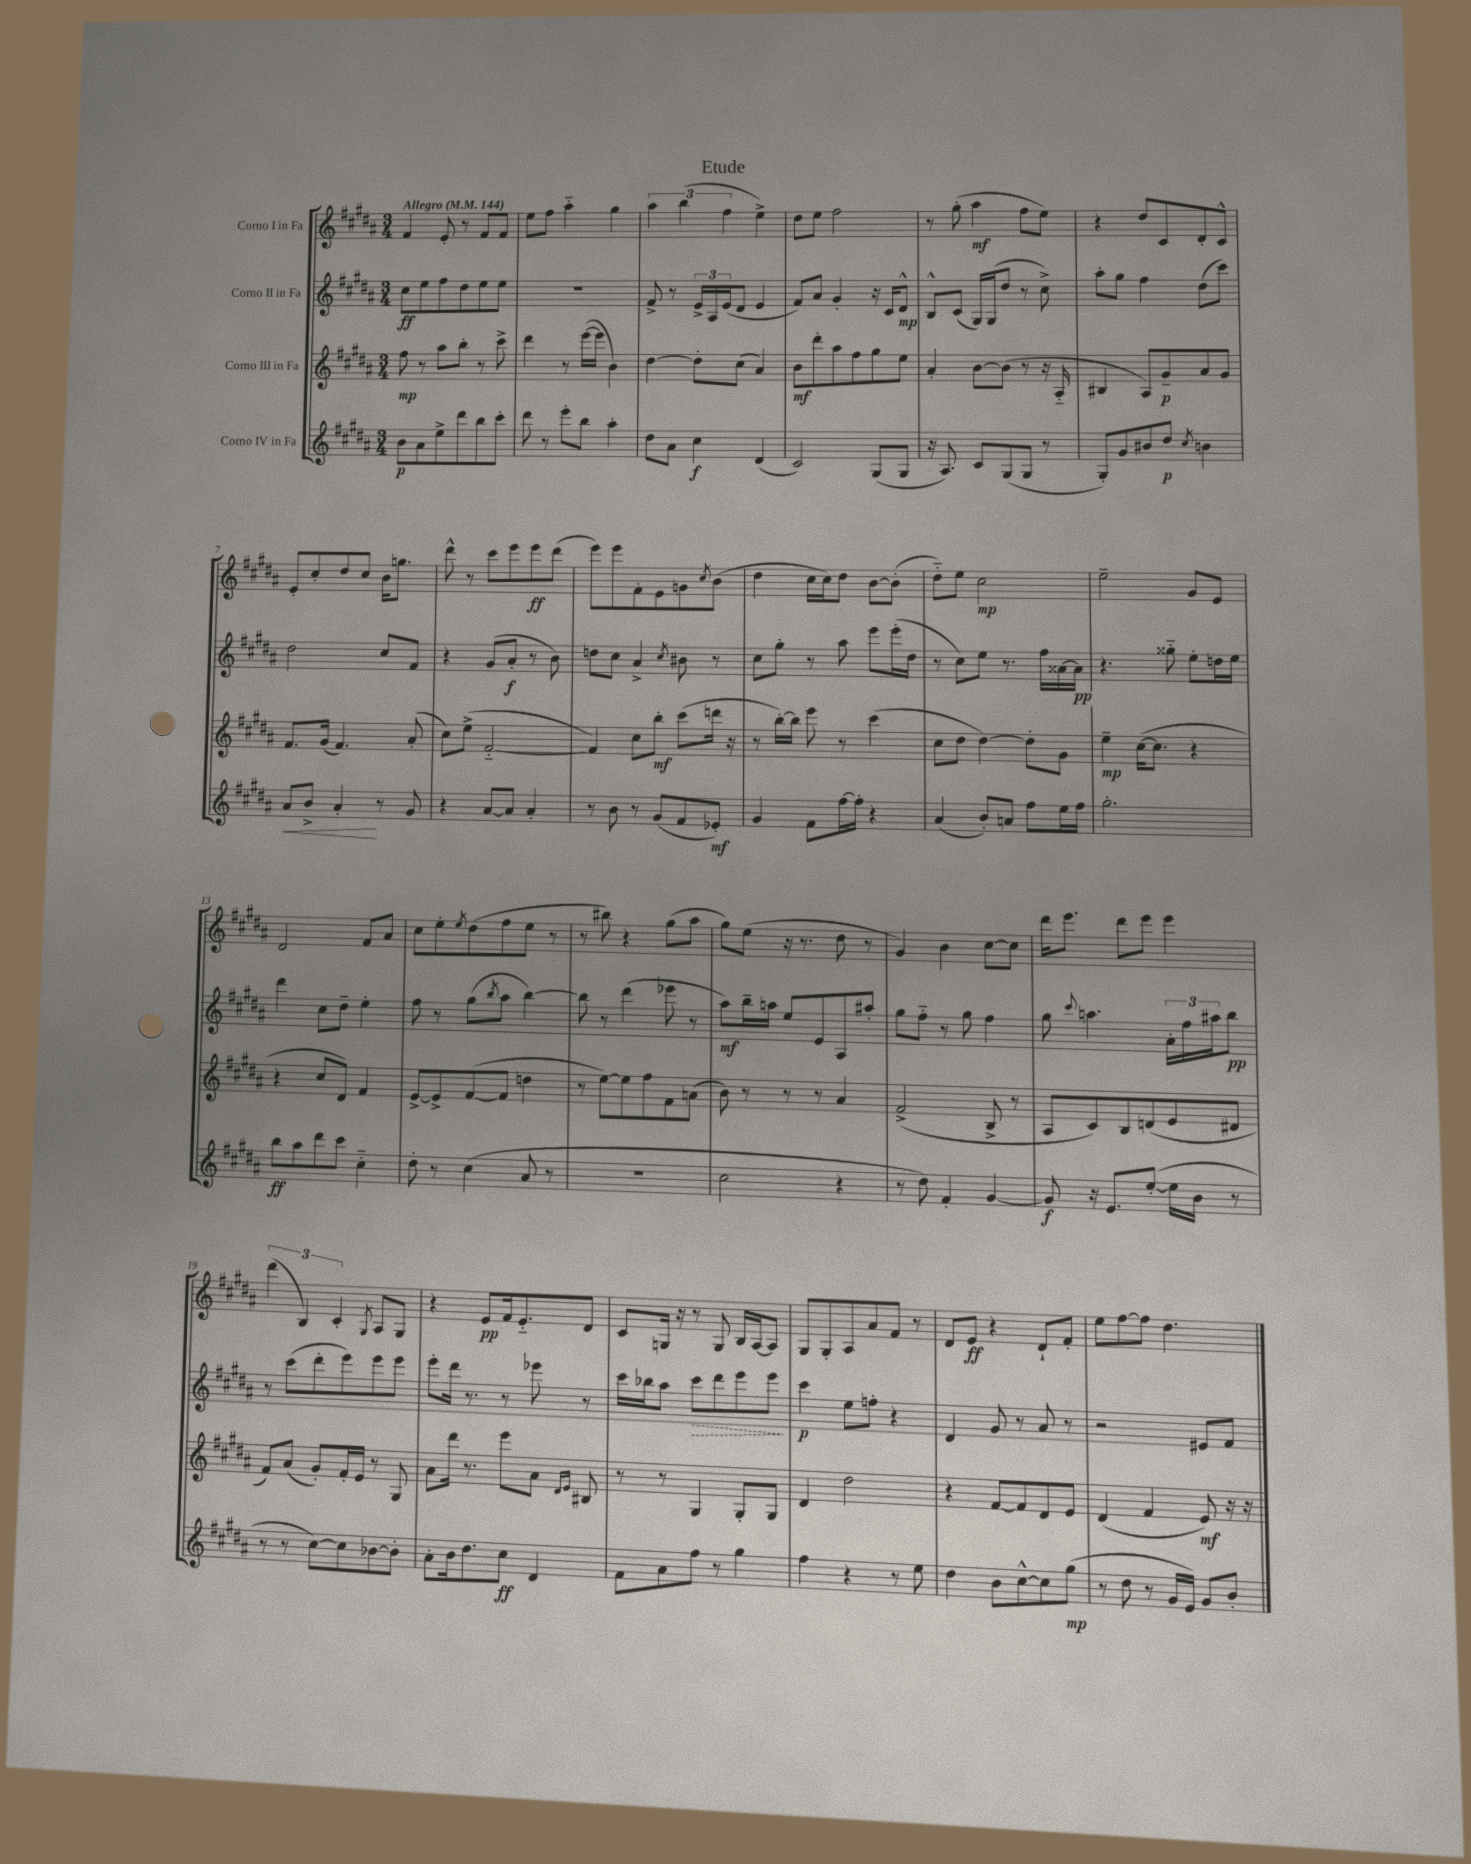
\header { title = "Etude" }
<<
\new StaffGroup <<
\new Staff = "s0" \with { instrumentName = "Corno I in Fa" } {
    \clef treble \key b \major \numericTimeSignature \time 3/4 \tempo "Allegro" 4 = 144
    fis'4 e'8-. r8 fis'8 fis'8 |
    e''8 fis''8 ais''4-_ gis''4 |
    \tuplet 3/2 { ais''4 b''4( fis''4 } e''4->) |
    dis''8 e''8 fis''2 |
    r8 gis''8-.( ais''4\mf fis''8 e''8) |
    r4 dis''8 cis'8 dis'8-. cis'8-^ |
    e'8-. cis''8-. dis''8 cis''8 b'16 g''8. |
    dis'''8-^ r8 cis'''8 e'''8 e'''8\ff dis'''8( |
    e'''8) e'''8 fis'8-. e'8 g'8 \acciaccatura { cis''8 } b'8( |
    dis''4 cis''16 cis''16) dis''8 b'8~ b'8-.( |
    dis''8-_) e''8 cis''2\mp |
    e''2-- gis'8 e'8 |
    dis'2 fis'8 ais'8 |
    cis''8 e''8-. \acciaccatura { e''8 } dis''8( fis''8 e''8 r8 |
    r8 bis''8) r4 gis''8( ais''8 |
    gis''8) e''8( r16 r8. dis''8 r8 |
    gis'4) b'4 cis''8~ cis''8 |
    dis'''16 e'''8. dis'''8 e'''8 e'''4 |
    \tuplet 3/2 { dis'''4( b4) cis'4-. } \acciaccatura { gis8 } ais8 gis8 |
    r4 e'8\pp fis'16 e'8.-_ dis'8 |
    cis'8 g16 r16 r8 g8 b16 ais16~ ais8 |
    gis8 gis8-. ais8 ais'8 fis'8 r8 |
    dis'8 e'8\ff r4 dis'8-! fis'8-. |
    e''8 fis''8~ fis''8 dis''4. \bar "|." |
}
\new Staff = "s1" \with { instrumentName = "Corno II in Fa" } {
    \clef treble \key b \major \numericTimeSignature \time 3/4
    cis''8\ff e''8 fis''8 dis''8 e''8 e''8 |
    R2. |
    fis'8-> r8 \tuplet 3/2 { e'16-> ais16 e'16( } dis'8 e'4 |
    fis'8) ais'8 gis'4-. r16 cis'16 dis'8-^\mp |
    b8-^ cis'8( gis16) gis16( dis''8 r8 cis''8->) |
    ais''8-. gis''8 fis''4 dis''8( cis'''8) |
    dis''2 cis''8 fis'8 |
    r4 gis'8( ais'8-.\f r8 b'8) |
    d''8 cis''8 ais'4-> \acciaccatura { cis''8 } bis'8 r8 |
    cis''8 gis''8-. r8 ais''8 e'''8 e'''16-.( dis''16 |
    r8 cis''8) e''8 r8. fis''16 aisis'16~ aisis'16\pp |
    r4. gisis''8-_ e''8-. d''16 e''16 |
    dis'''4 cis''8 dis''8-- e''4-. |
    fis''8 r8 gis''8( \acciaccatura { b''8 } ais''8 b''4~) |
    b''8 r8 dis'''4( ees'''8 r8 |
    ais''8\mf) b''16-- a''16 e''8 e'8 ais8 ais''8-. |
    gis''8 fis''8-_ r8 gis''8 fis''4 |
    gis''8 \appoggiatura { cis'''8 } a''4. \tuplet 3/2 { ais'16-. fis''16 ais''16 } b''8\pp |
    r8 cis'''8( dis'''8-. e'''8) e'''8 e'''8 |
    e'''8-. dis'''16 r8. r8 ees'''8 r8 |
    cis'''16 bes''16 ais''8 \once \override Hairpin.style = #'dashed-line cis'''8\> dis'''8 e'''8 e'''8\! |
    cis'''4\p e''8 f''8-. r4 |
    dis'4 gis'8 r8 ais'8 r8 |
    r2 eis'8 fis'8 \bar "|." |
}
\new Staff = "s2" \with { instrumentName = "Corno III in Fa" } {
    \clef treble \key b \major \numericTimeSignature \time 3/4
    fis''8\mp r8 ais''8 b''8-. r8 cis'''8-> |
    dis'''4 r8 e'''16~( e'''16 b'4) |
    dis''4~ dis''8-. cis''8( ais'4) |
    b'8\mf dis'''8-. ais''8 fis''8 gis''8 e''8 |
    ais'4-. b'8~ b'8( r8 r16 ais16-_ |
    bis4 ais8) gis'8--\p ais'8 gis'8 |
    fis'8. gis'16( fis'4.) ais'8-.( |
    cis''8) e''8->( fis'2~-_ |
    fis'4) cis''8 b''8-.\mf cis'''8( d'''16 r16 |
    r8 b''16~-.) b''16 e'''8 r8 cis'''4( |
    cis''8 dis''8 dis''4~) dis''8-. gis'8 |
    e''4--\mp cis''16~( cis''8. r4 |
    r4 cis''8 dis'8) fis'4 |
    e'8~-> e'8-> fis'8~( fis'8 d''4 |
    r8 e''8~) e''8 fis''8 fis'8 a'8( |
    b'8) r8 r8 r8 ais'4 |
    fis'2->( b8-> r8 |
    ais8 cis'8) b8 d'8( e'8 dis'8 |
    fis'8) ais'8( gis'8-.) fis'16-. e'16 r8 gis8 |
    ais'8 dis'''16 r8. e'''8 ais'8 \grace { dis'16 e'16 } bis8 |
    r8 r8 gis4 gis8-. gis8 |
    dis'4 dis''2 |
    r4 fis'8~ fis'8 dis'8 e'8 |
    dis'4( fis'4 e'8\mf) r16 r16 \bar "|." |
}
\new Staff = "s3" \with { instrumentName = "Corno IV in Fa" } {
    \clef treble \key b \major \numericTimeSignature \time 3/4
    b'8\p ais'8 e''8-> dis'''8 b''8 cis'''8-. |
    dis'''8 r8 e'''8-. b''8 ais''4-. |
    dis''8 ais'8 cis''4\f dis'4( |
    cis'2) gis8( gis8 |
    r16 ais8.) cis'8 gis8( gis8 r8 |
    gis8-.) gis'8 bis'8 dis''8\p \acciaccatura { cis''8 } b'4 |
    ais'8\< b'8-> ais'4-.\! r8 gis'8 |
    r4 ais'8~ ais'8 ais'4-. |
    r8 b'8 r8 gis'8( fis'8 ees'8-.\mf) |
    gis'4 fis'8 fis''16~ fis''16-. r4 |
    ais'4( b'8-.) a'8 fis''8 e''16 fis''16 |
    gis''2.-. |
    b''8\ff ais''8 dis'''8 cis'''8 cis''4-_ |
    dis''8-. r8 cis''4( ais'8 r8 |
    R2. |
    cis''2 r4 |
    r8 dis''8) fis'4-. gis'4~ |
    gis'8\f r16 e'8. e''8~-.( e''16 b'16 r8 |
    r8 r8 cis''8~) cis''8 bes'8~ bes'8-. |
    ais'8-. b'16 dis''8. cis''8\ff dis'4 |
    fis'8 ais'8 fis''8 r8 gis''4 |
    fis''4 r4 r8 e''8 |
    dis''4 b'8 cis''8~-^ cis''8 gis''8\mp( |
    r8 dis''8 r8 gis'16 e'16) gis'8 b'8-. \bar "|." |
}
>>
>>
